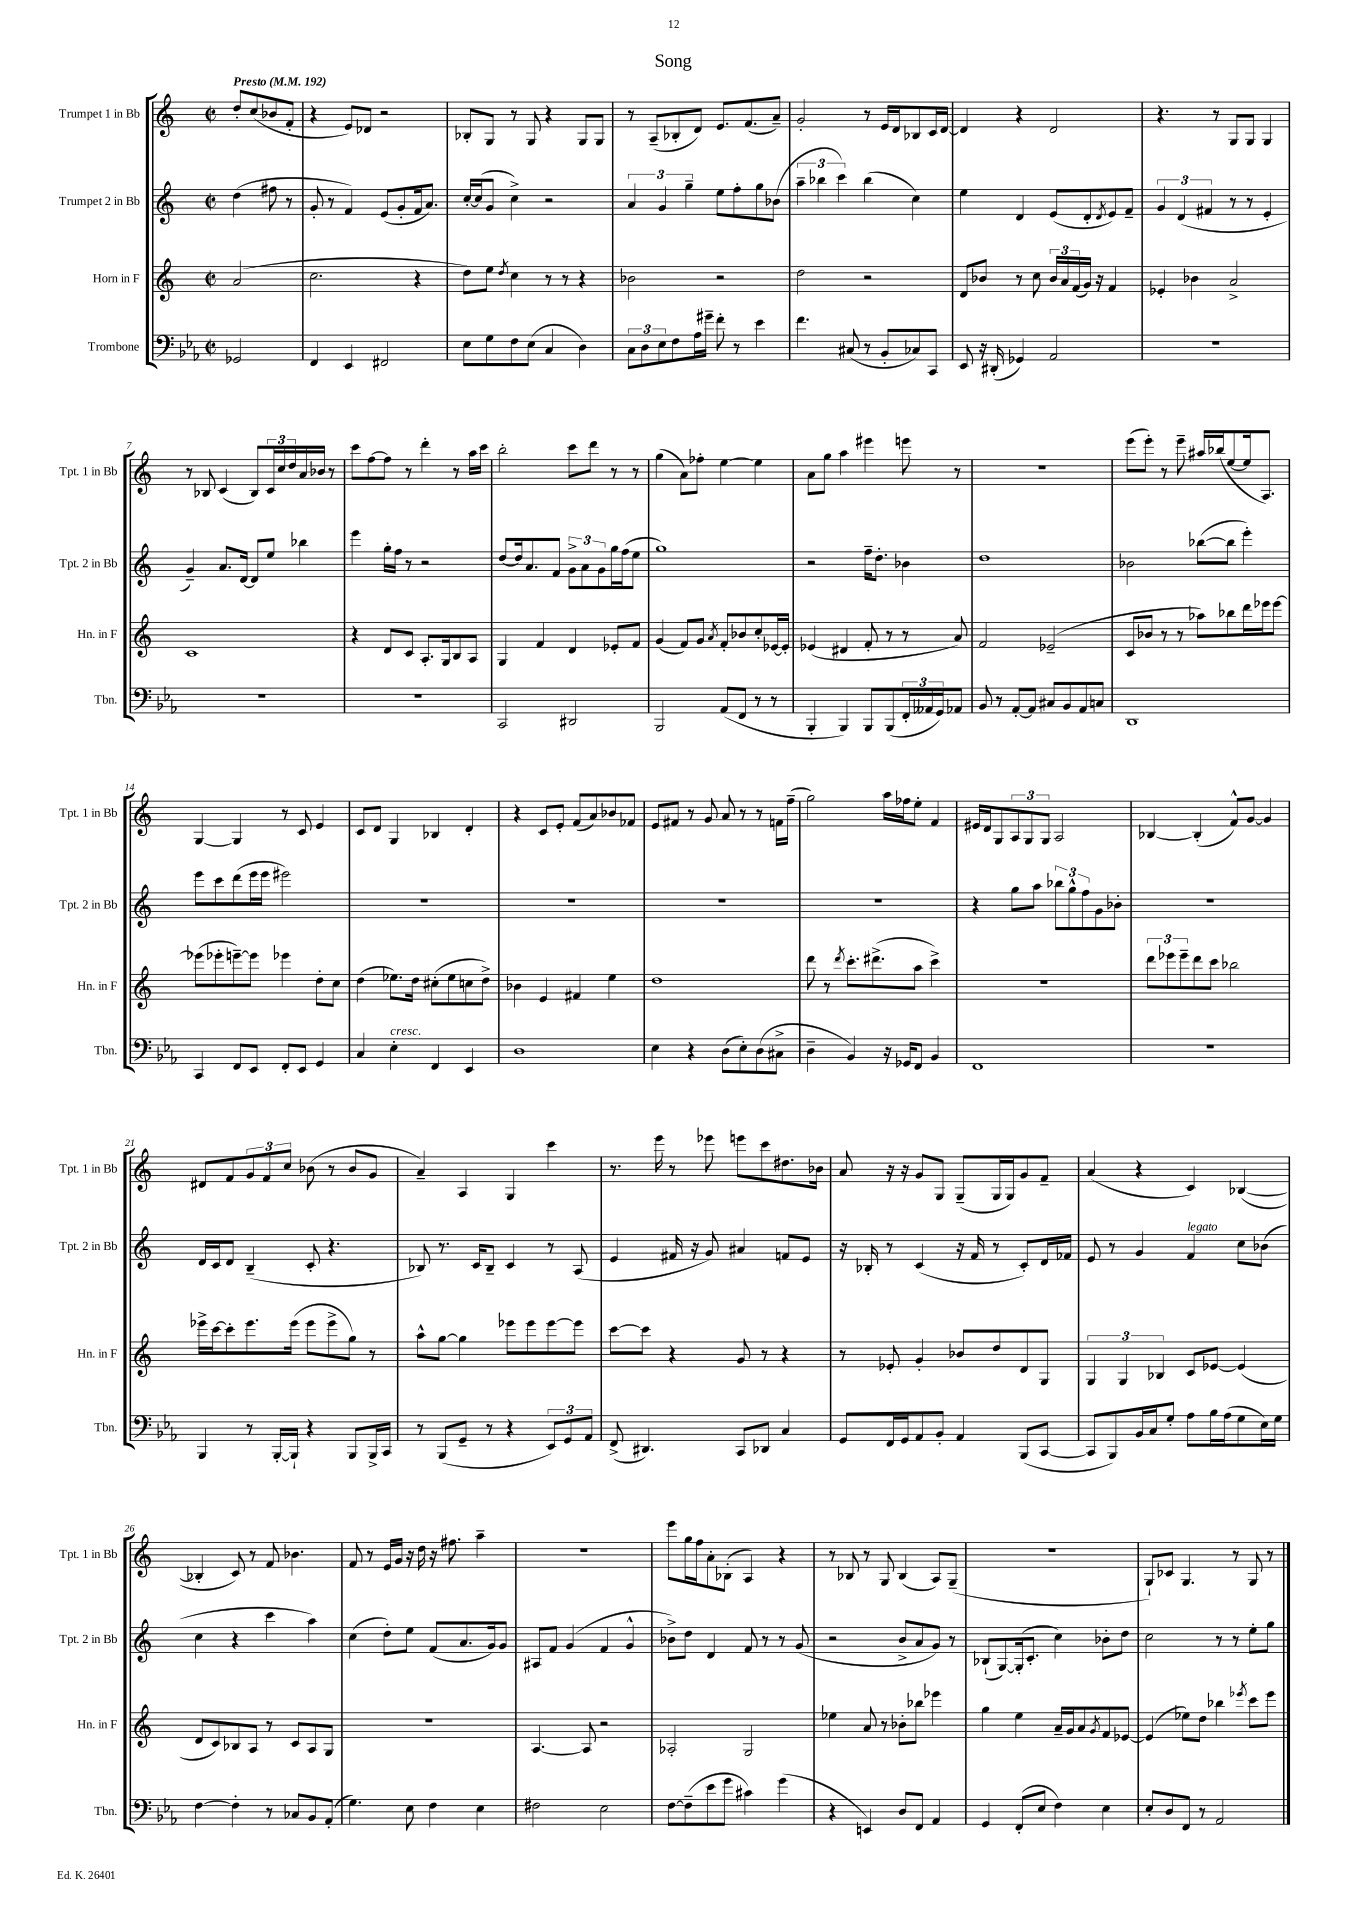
\header { title = "Song" }
<<
\new StaffGroup <<
\new Staff = "s0" \with { instrumentName = "Trumpet 1 in Bb" shortInstrumentName = "Tpt. 1 in Bb" } {
    \clef treble \key c \major \defaultTimeSignature \time 2/2 \partial 2 \tempo "Presto" 4 = 192
    d''8-. c''8( bes'8 f'8-. |
    r4 e'8) des'8 r2 |
    bes8-. g8 r8 g8 r4 g8 g8 |
    r8 a8--( bes8-. d'8) e'8. f'8.( a'8--) |
    g'2-. r8 e'16 d'16 bes8 c'16 d'16~ |
    d'4 r4 d'2 |
    r4. r8 g8 g8 g4 |
    r8 bes8 c'4( bes8) \tuplet 3/2 { c'16 c''16 d''16 } a'16 bes'16 r8 |
    c'''8 f''8~ f''8 r8 d'''4-. r8 a''16 c'''16 |
    b''2-. c'''8 d'''8 r8 r8 |
    g''4( a'8) fes''8-. e''4~ e''4 |
    a'8 g''8 a''4 eis'''4 e'''8 r8 |
    R1 |
    e'''8( e'''8-.) r8 e'''8-- ais''16 bes''16( e''8~ e''16 a8.) |
    g4~ g4 r8 c'8 e'4 |
    c'8 d'8 g4 bes4 d'4-. |
    r4 c'8 e'8-. f'8( a'8) bes'8 fes'8 |
    e'8 fis'8 r8 g'8 a'8 r8 r8 f'16 f''16--( |
    g''2) a''16 fes''16 e''8-. f'4 |
    eis'16 d'16 g8 \tuplet 3/2 { a8 g8 g8 } a2 |
    bes4~ bes4-.( f'8-^) g'8~ g'4 |
    dis'8 f'8 \tuplet 3/2 { g'8 f'8 c''8 } bes'8( r8 bes'8 g'8 |
    a'4--) a4 g4 c'''4 |
    r8. e'''16 r8 ees'''8 e'''8 c'''8 dis''8. bes'16 |
    a'8 r16 r16 g'8 g8 g8--( g16 g16) g'8 f'8-- |
    a'4( r4 c'4) bes4~( |
    bes4-. c'8) r8 f'8 bes'4. |
    f'8 r8 e'16 g'16 r16 d''16 r16 fis''8. a''4-- |
    r1 |
    e'''8 g''16 f''16 a'8-. bes8-.( a4) r4 |
    r8 bes8 r8 g8 bes4( a8) g8--( |
    r1 |
    g8-!) ces'8 g4. r8 g8 r8 \bar "|." |
}
\new Staff = "s1" \with { instrumentName = "Trumpet 2 in Bb" shortInstrumentName = "Tpt. 2 in Bb" } {
    \clef treble \key c \major \defaultTimeSignature \time 2/2 \partial 2
    d''4( fis''8 r8 |
    g'8-. r8 f'4) e'8( g'8-. f'16 a'8.) |
    c''16~-. c''16( g'8 c''4->) r2 |
    \tuplet 3/2 { a'4 g'4 g''4-- } e''8 f''8-. g''8 bes'8( |
    \tuplet 3/2 { a''4-- bes''4 c'''4) } bes''4( c''4) |
    e''4 d'4 e'8( d'8-. \acciaccatura { d'8 } e'8) f'8-- |
    \tuplet 3/2 { g'4 d'4( fis'4 } r8 r8 e'4-. |
    g'4--) a'8. d'16~ d'8 e''8 bes''4 |
    e'''4 g''16-. f''16 r8 r2 |
    d''8~ d''16 a'8. f'8 \tuplet 3/2 { g'8-> a'8 g'8 } g''16 f''16( e''8 |
    g''1) |
    r2 f''16-- d''8.-. bes'4 |
    d''1 |
    bes'2 bes''8~( bes''8 e'''4-.) |
    e'''8 c'''8 d'''8( e'''16 e'''16 eis'''2) |
    R1 |
    R1 |
    R1 |
    R1 |
    r4 g''8 a''8 \tuplet 3/2 { bes''8 g''8-^ f''8 } g'8 bes'8-. |
    r1 |
    d'16 c'16 d'8 b4--( c'8-. r4. |
    bes8) r8. c'16 bes8-- c'4 r8 a8( |
    e'4 fis'16 r16 g'8) ais'4 f'8 e'8 |
    r16 bes16-. r8 c'4( r16 f'16 r8 c'8-.) d'16 fes'16 |
    e'8 r8 g'4 f'4^\markup { \italic "legato" } c''8 bes'8( |
    c''4 r4 c'''4 a''4) |
    c''4( d''8-.) e''8 f'8( a'8. g'16) g'8 |
    ais8 f'8 g'4( f'4 g'4-^ |
    bes'8->) d''8 d'4 f'8 r8 r8 g'8( |
    r2 b'8-> a'8 g'8) r8 |
    bes8-!( g8~) g16-.( c'8.-. c''4) bes'8-. d''8 |
    c''2 r8 r8 e''8-. g''8 \bar "|." |
}
\new Staff = "s2" \with { instrumentName = "Horn in F" shortInstrumentName = "Hn. in F" } {
    \clef treble \key c \major \defaultTimeSignature \time 2/2 \partial 2
    a'2( |
    c''2. r4 |
    d''8) e''8 \acciaccatura { d''8 } c''4 r8 r8 r4 |
    bes'2 r2 |
    d''2 r2 |
    d'8 bes'8 r8 c''8 \tuplet 3/2 { bes'16 a'16 f'16( } g'16) r16 f'4 |
    ees'4-. bes'4 a'2-> |
    c'1 |
    r4 d'8 c'8 a8.-. g16 b8 a8 |
    g4 f'4 d'4 ees'8-. f'8 |
    g'4( f'8) g'8 \acciaccatura { a'8 } f'8-. bes'8 c''8-. ees'16~ ees'16-. |
    ees'4( dis'4 f'8-. r8 r8 a'8) |
    f'2 ees'2--( |
    c'8 bes'8 r8 r8 aes''8) bes''8 d'''16 ees'''16 ees'''8~ |
    ees'''8( ees'''8-. e'''8~--) e'''8 ees'''4 d''8-. c''8 |
    d''4( ees''8.) d''16 cis''8-.( ees''8 c''8 d''8->) |
    bes'4 e'4 fis'4 e''4 |
    d''1 |
    d'''8 r8 \acciaccatura { d'''8 } c'''8.-. dis'''8.->( a''8 c'''4->) |
    r1 |
    \tuplet 3/2 { d'''8 ees'''8 ees'''8-- } d'''8 c'''8 bes''2 |
    ees'''16-> c'''16~ c'''8-. ees'''8. ees'''16( ees'''8 ees'''8-> g''8) r8 |
    a''8-^ g''8~ g''4 ees'''8 ees'''8 ees'''8~ ees'''8 |
    c'''8~ c'''8 r4 g'8 r8 r4 |
    r8 ees'8-. g'4-. bes'8 d''8 d'8 g8 |
    \tuplet 3/2 { g4 g4 bes4 } c'8 ees'8~ ees'4( |
    d'8 c'8) bes8 a8 r8 c'8 a8 g8 |
    R1 |
    a4.~ a8 r2 |
    aes2-. g2 |
    ees''4 a'8 r8 bes'8-. bes''8 ees'''4 |
    g''4 e''4 a'16-- g'16 a'8 \acciaccatura { g'8 } f'8 ees'8~ |
    ees'4( ees''8) d''8 bes''4 \acciaccatura { ees'''8 } c'''8 ees'''8 \bar "|." |
}
\new Staff = "s3" \with { instrumentName = "Trombone" shortInstrumentName = "Tbn." } {
    \clef bass \key ees \major \defaultTimeSignature \time 2/2 \partial 2
    ges,2 |
    f,4 ees,4 fis,2 |
    ees8 g8 f8 ees8( c4 d4) |
    \tuplet 3/2 { c8 d8 ees8 } f8 aes16 gis'16-- f'8-. r8 ees'4 |
    f'4. cis8( r8 bes,8-. ces8) c,8 |
    ees,8 r16 dis,16-.( ges,4) aes,2 |
    R1 |
    R1 |
    R1 |
    c,2 dis,2 |
    bes,,2 aes,8( f,8 r8 r8 |
    bes,,4-. bes,,4) bes,,8 bes,,8( \tuplet 3/2 { f,16-. aeses,16 g,16) } aes,8 |
    bes,8 r8 aes,8~-. aes,8 cis8 bes,8 aes,8 c8 |
    d,1 |
    c,4 f,8 ees,8 f,8-. ees,8 g,4 |
    c4 ees4-.^\markup { \italic "cresc." } f,4 ees,4 |
    d1 |
    ees4 r4 d8( ees8-.) d8( cis8-> |
    d4-- bes,4) r16 ges,16 f,8 bes,4 |
    f,1 |
    R1 |
    bes,,4 r8 bes,,16~-. bes,,16-! r4 bes,,8 bes,,16-> c,16 |
    r8 bes,,8( g,8-- r8 r4 \tuplet 3/2 { ees,8) g,8 aes,8 } |
    f,8->( dis,4.) c,8 des,8 c4 |
    g,8 f,16 g,16 aes,8 bes,8-. aes,4 bes,,8( c,8~ |
    c,8 bes,,8) bes,16 c16 g8-. aes8 bes16 aes16( g8 ees16) g16 |
    f4~ f4-. r8 ces8 bes,8 aes,8-.( |
    g4.) ees8 f4 ees4 |
    fis2 ees2 |
    f8~ f8--( ees'8 g'8 cis'4) g'4( |
    r4 e,4) d8 f,8 aes,4 |
    g,4 f,8-.( ees8 f4) ees4 |
    ees8-. d8 f,8 r8 aes,2 \bar "|." |
}
>>
>>
